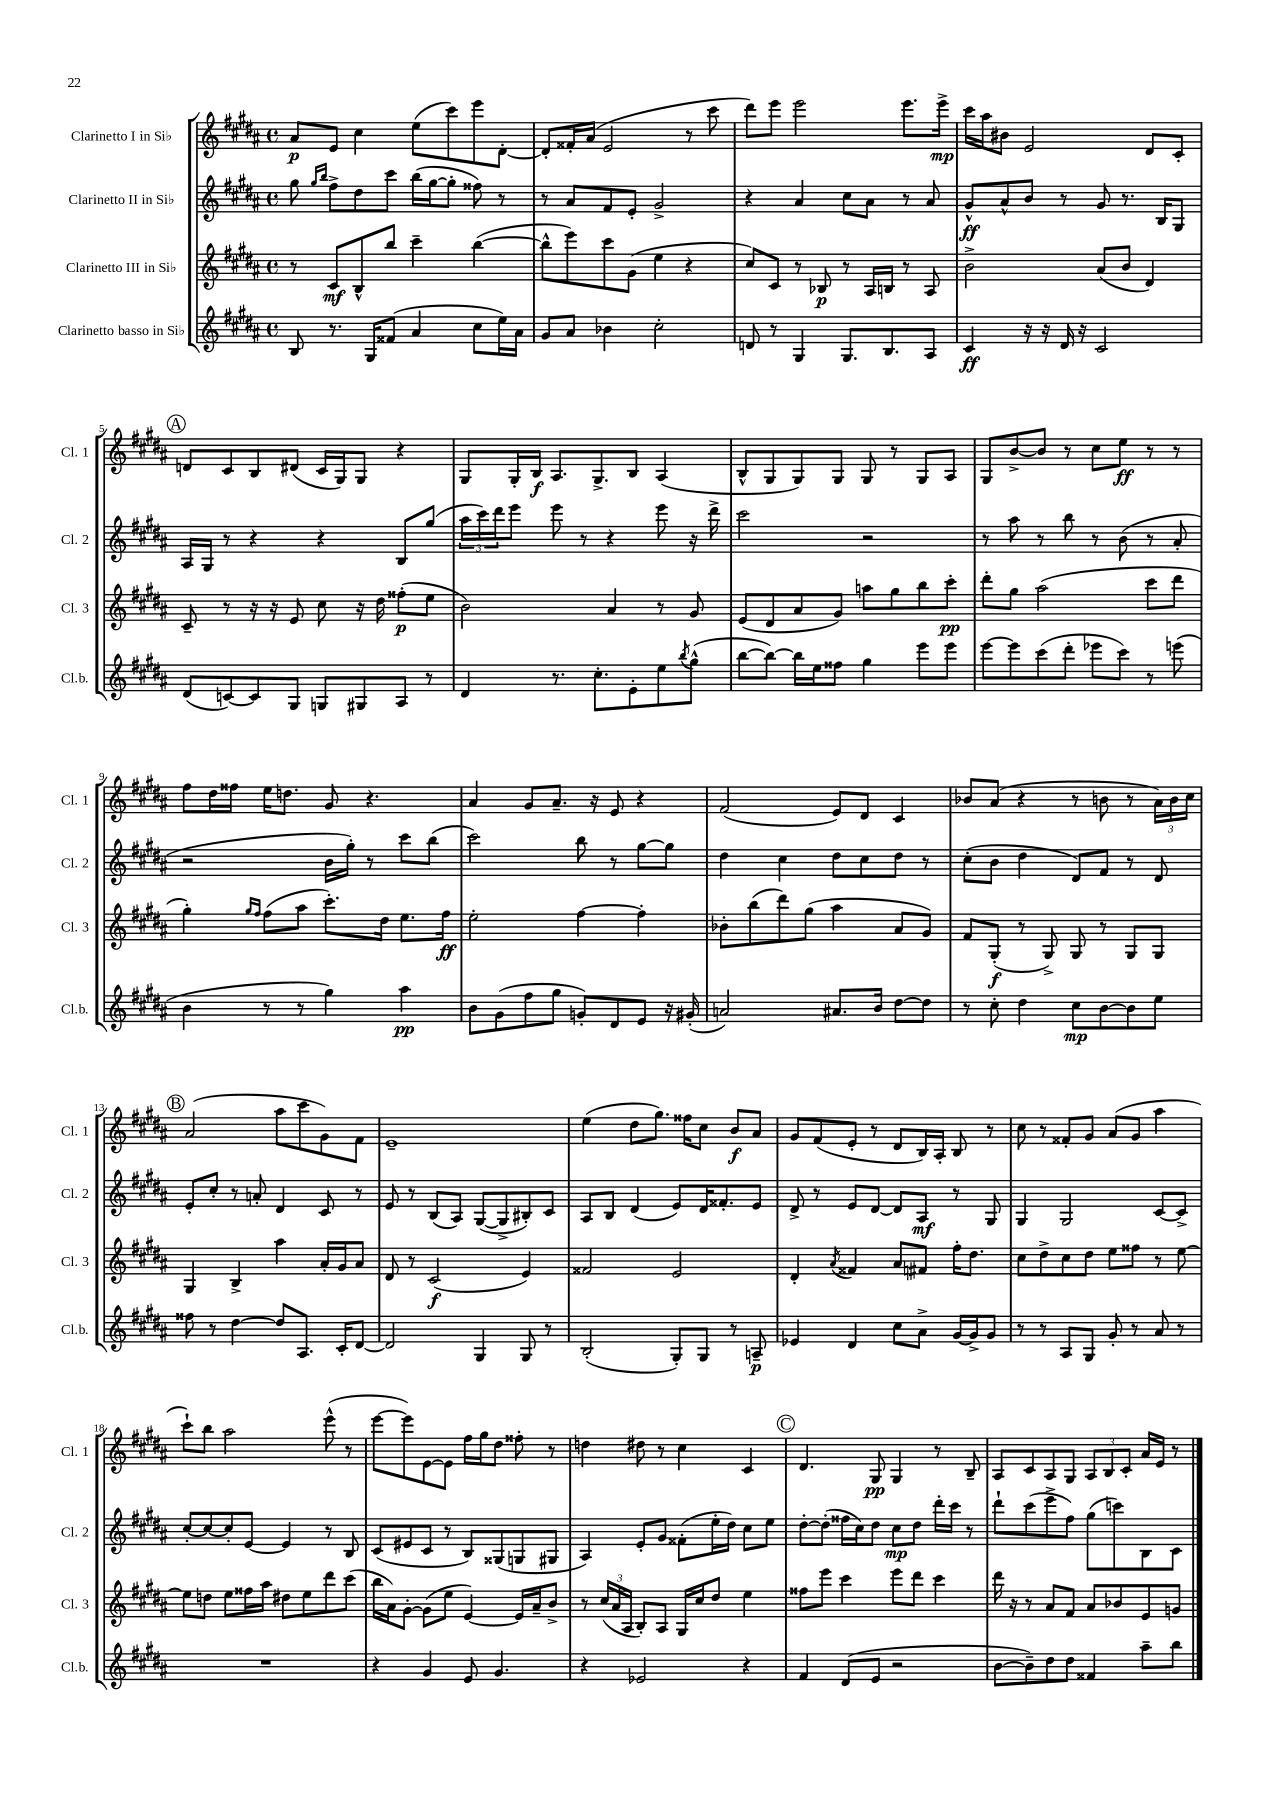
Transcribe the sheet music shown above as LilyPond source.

<<
\new StaffGroup <<
\new Staff = "s0" \with { instrumentName = "Clarinetto I in Sib" shortInstrumentName = "Cl. 1" } {
    \clef treble \key b \major \defaultTimeSignature \time 4/4
    ais'8\p e'8 cis''4 e''8( cis'''8) e'''8 dis'8~-. |
    dis'8-. fisis'16-. ais'16( e'2 r8 cis'''8 |
    dis'''8) e'''8 e'''2 e'''8. e'''16->\mp |
    cis'''16 ais''16 bis'8 e'2 dis'8 cis'8-. |
    \mark \markup { \circle "A" } d'8 cis'8 b8 dis'8( cis'16 gis16) gis8 r4 |
    gis8 gis16-. b16\f ais8. gis8.-> b8 ais4( |
    b8-^ gis8 gis8) gis8 gis8 r8 gis8 ais8 |
    gis8 b'8~-> b'8 r8 cis''8 e''8\ff r8 r8 |
    fis''8 dis''16 fisis''16 e''16 d''8. gis'8 r4. |
    ais'4 gis'8 ais'8.-- r16 e'8 r4 |
    fis'2( e'8) dis'8 cis'4 |
    bes'8 ais'8( r4 r8 b'8 r8 \tuplet 3/2 { ais'16) b'16 cis''16 } |
    \mark \markup { \circle "B" } ais'2( ais''8 cis'''8 gis'8) fis'8 |
    e'1-- |
    e''4( dis''8 gis''8.) fisis''16 cis''8 b'8\f ais'8 |
    gis'8 fis'8( e'8-. r8 dis'8 b16) ais16-. b8 r8 |
    cis''8 r8 fisis'8-. gis'8 ais'8( gis'8 ais''4 |
    cis'''8-!) b''8 ais''2 e'''8-^( r8 |
    e'''8~ e'''8) e'8~ e'8 fis''16 gis''16 dis''8 fisis''8-. r8 |
    d''4 dis''8 r8 cis''4 cis'4 |
    \mark \markup { \circle "C" } dis'4. gis8\pp gis4 r8 b8-- |
    ais8 cis'8 ais8 gis8 \tuplet 3/2 { ais8 b8 cis'8-. } ais'16 e'16 r8 \bar "|." |
}
\new Staff = "s1" \with { instrumentName = "Clarinetto II in Sib" shortInstrumentName = "Cl. 2" } {
    \clef treble \key b \major \defaultTimeSignature \time 4/4
    gis''8 \grace { gis''16 b''16 } fis''8-> dis''8 cis'''8 b''16( gis''16~ gis''8-. fisis''8) r8 |
    r8 ais'8 fis'8 e'8-. gis'2-> |
    r4 ais'4 cis''8 ais'8 r8 ais'8 |
    gis'8-^\ff ais'8-^ b'8 r8 gis'8 r8. b16 gis8 |
    \mark \markup { \circle "A" } ais16 gis16 r8 r4 r4 b8 gis''8( |
    \tuplet 3/2 { ais''16 cis'''16) dis'''16 } e'''8 e'''8 r8 r4 e'''8 r16 dis'''16-> |
    cis'''2 r2 |
    r8 ais''8 r8 b''8 r8 b'8( r8 ais'8-. |
    r2 b'16 gis''16-.) r8 cis'''8 b''8( |
    cis'''2) b''8 r8 gis''8~ gis''8 |
    dis''4 cis''4 dis''8 cis''8 dis''8 r8 |
    cis''8-.( b'8 dis''4 dis'8) fis'8 r8 dis'8 |
    \mark \markup { \circle "B" } e'8-. cis''8-. r8 a'8-. dis'4 cis'8 r8 |
    e'8 r8 b8( ais8) gis8~( gis8-> bis8-.) cis'8 |
    ais8 b8 dis'4( e'8) dis'16 fisis'8.-. e'8 |
    dis'8-> r8 e'8 dis'8~ dis'8 ais8\mf r8 gis8 |
    gis4 gis2 cis'8~ cis'8-> |
    cis''8~-. cis''8~ cis''8-. e'8~ e'4 r8 b8 |
    cis'8( eis'8 cis'8 r8 b8) gisis8( g8 gis8 |
    ais4) e'8-. gis'8 fisis'8-.( e''16-. dis''16) cis''8 e''8 |
    \mark \markup { \circle "C" } dis''8~-. dis''8-.( fisis''16 cis''16) dis''8 cis''8\mp dis''8 dis'''16-. cis'''16 r8 |
    dis'''8-! cis'''8( e'''8-> fis''8) gis''8( c'''8) b8 cis'8 \bar "|." |
}
\new Staff = "s2" \with { instrumentName = "Clarinetto III in Sib" shortInstrumentName = "Cl. 3" } {
    \clef treble \key b \major \defaultTimeSignature \time 4/4
    r8 cis'8\mf b8-^ b''8 cis'''4-- b''4~( |
    b''8-^ e'''8) cis'''8 gis'8( e''4 r4 |
    cis''8) cis'8 r8 bes8\p r8 ais16 b16 r8 ais8 |
    b'2-> ais'8( b'8 dis'4) |
    \mark \markup { \circle "A" } cis'8-- r8 r16 r16 e'8 cis''8 r16 dis''16 fisis''8-.\p( e''8 |
    b'2) ais'4 r8 gis'8 |
    e'8( dis'8 ais'8 gis'8) a''8 gis''8 b''8 cis'''8-.\pp |
    dis'''8-. gis''8 ais''2( cis'''8 dis'''8 |
    gis''4-.) \grace { gis''16 fis''16 } fis''8( ais''8 cis'''8.-.) dis''16 e''8. fis''16\ff |
    e''2-. fis''4~ fis''4-. |
    bes'8-. b''8( dis'''8) gis''8( ais''4 ais'8 gis'8) |
    fis'8 gis8-.\f( r8 gis8->) gis8 r8 gis8 gis8 |
    \mark \markup { \circle "B" } gis4 b4-> ais''4 ais'16-. gis'16 ais'8 |
    dis'8 r8 cis'2\f( e'4) |
    fisis'2 e'2 |
    dis'4-. \acciaccatura { ais'8 } fisis'4 ais'8 fis'8 fis''16-. dis''8. |
    cis''8 dis''8-> cis''8 dis''8 e''8 fisis''8 r8 e''8~ |
    e''8 d''8 e''8 fisis''16 ais''16 dis''8 e''8 dis'''8 cis'''8( |
    b''16 ais'16) gis'8~-. gis'8( e''8 e'4~) e'16 ais'16-- b'8-> |
    r8 \tuplet 3/2 { cis''16( ais'16 ais16 } b8-.) ais8 gis16 cis''16 dis''8 e''4 |
    \mark \markup { \circle "C" } fisis''8 e'''8 cis'''4 e'''8 dis'''8 cis'''4 |
    dis'''16 r16 r8 ais'8 fis'8 ais'8 bes'8 e'8 g'8 \bar "|." |
}
\new Staff = "s3" \with { instrumentName = "Clarinetto basso in Sib" shortInstrumentName = "Cl.b." } {
    \clef treble \key b \major \defaultTimeSignature \time 4/4
    b8 r8. gis16 fisis'8( ais'4 cis''8 e''16) ais'16 |
    gis'8 ais'8 bes'4 cis''2-. |
    d'8 r8 gis4 gis8. b8. ais8 |
    cis'4\ff r16 r16 dis'16 r16 cis'2 |
    \mark \markup { \circle "A" } dis'8( c'8~) c'8 gis8 g8 gis8 ais8 r8 |
    dis'4 r8. cis''8.-. e'8-. e''8 \acciaccatura { b''8 } gis''8-^( |
    b''8~ b''8~) b''16 e''16 fisis''8 gis''4 e'''8 e'''8 |
    e'''8~ e'''8 cis'''8( dis'''8-. ees'''8 cis'''8) r8 e'''8( |
    b'4 r8 r8 gis''4) ais''4\pp |
    b'8 gis'8( fis''8 gis''8 g'8-.) dis'8 e'8 r16 gis'16-.( |
    a'2) ais'8. b'16 dis''8~ dis''8 |
    r8 cis''8-. dis''4 cis''8\mp b'8~ b'8 e''8 |
    \mark \markup { \circle "B" } fisis''8 r8 dis''4~ dis''8 ais8. cis'16-. dis'8~ |
    dis'2 gis4 gis8 r8 |
    b2-.( gis8-.) gis8 r8 a8--\p |
    ees'4 dis'4 cis''8 ais'8-> gis'16~ gis'16-> gis'8 |
    r8 r8 ais8 gis8 gis'8-. r8 ais'8 r8 |
    R1 |
    r4 gis'4 e'8 gis'4. |
    r4 ees'2 r4 |
    \mark \markup { \circle "C" } fis'4 dis'8( e'8 r2 |
    b'8~ b'8--) dis''8 dis''8 fisis'4 ais''8-- b''8 \bar "|." |
}
>>
>>
